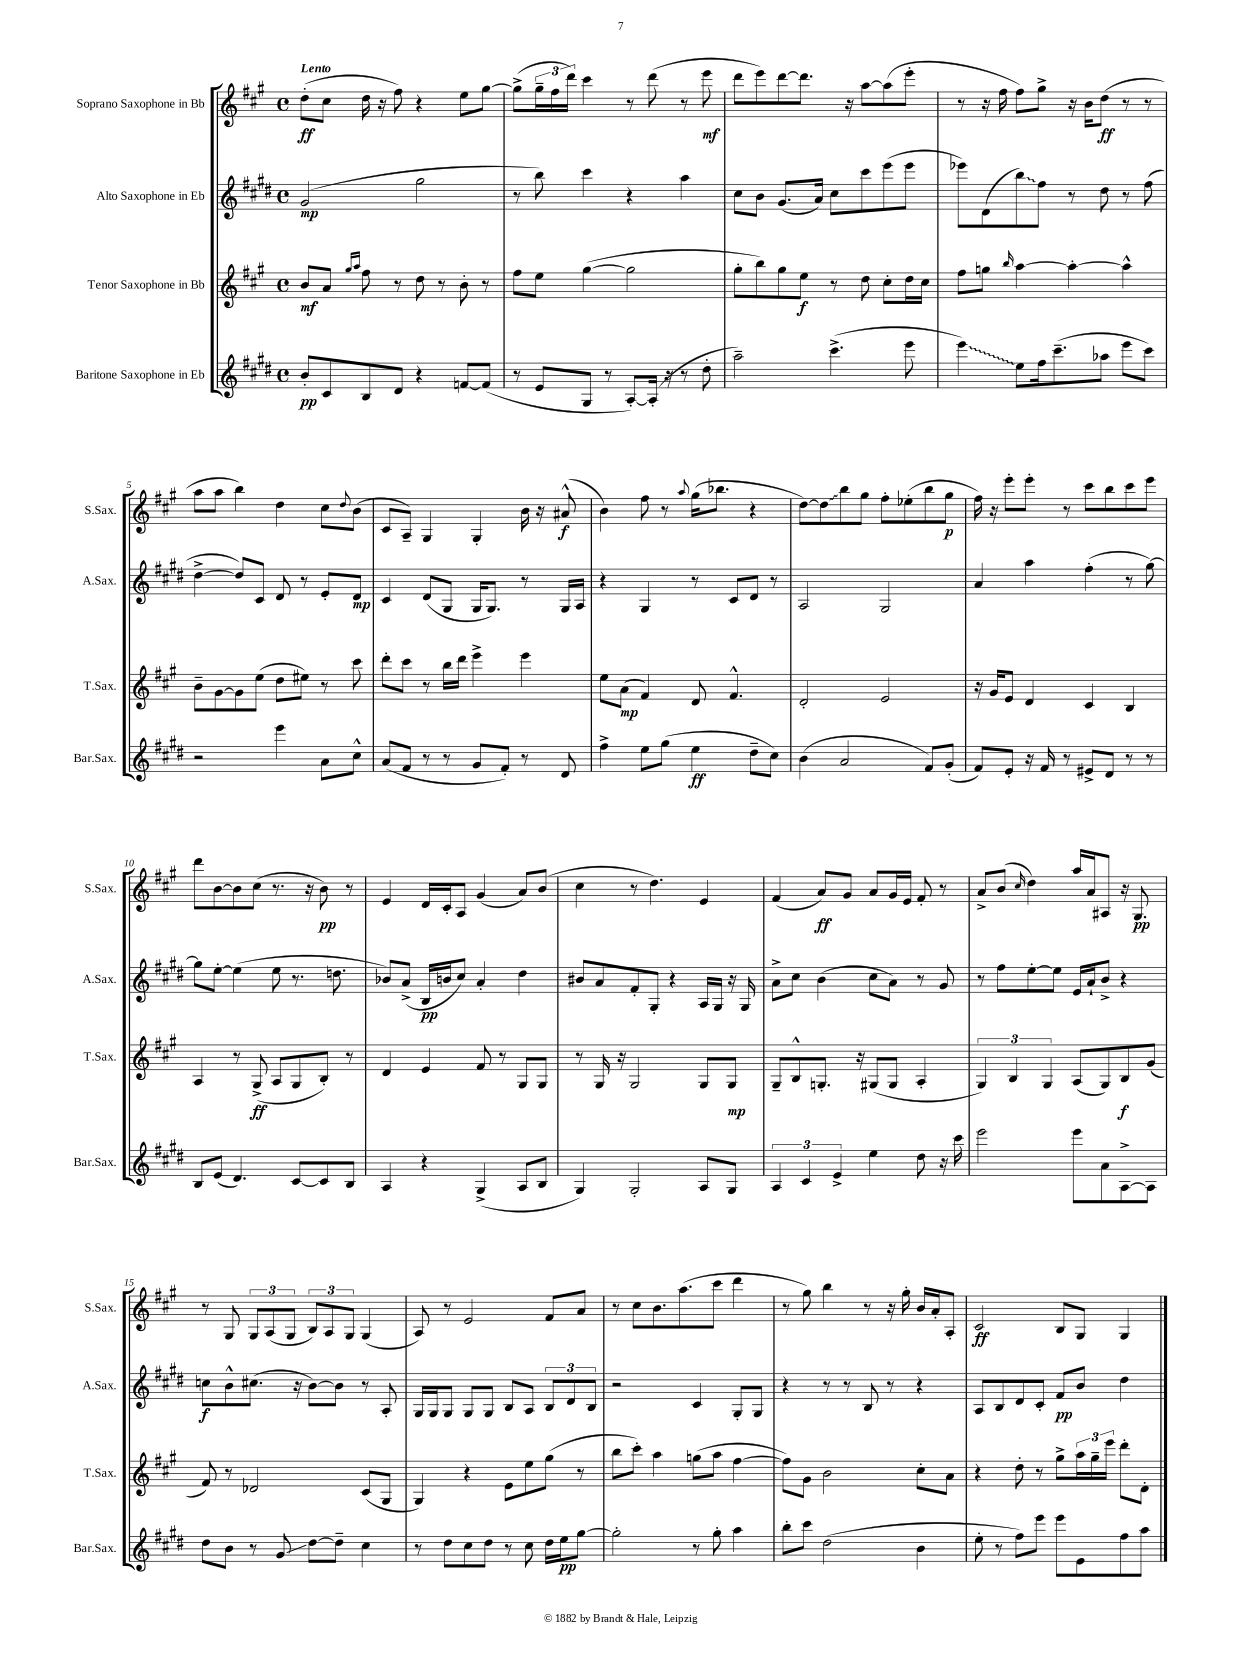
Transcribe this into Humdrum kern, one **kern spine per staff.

**kern	**kern	**kern	**kern
*staff4	*staff3	*staff2	*staff1
*clefG2	*clefG2	*clefG2	*clefG2
*k[f#c#g#d#]	*k[f#c#g#]	*k[f#c#g#d#]	*k[f#c#g#]
*M4/4	*M4/4	*M4/4	*M4/4
*met(c)	*met(c)	*met(c)	*met(c)
8b'	8b	(2g#	(8dd'
8c#	8a	.	8cc#
.	16qqgg#	.	.
.	16qqaa	.	.
8B	8ff#	.	16dd
.	.	.	16r
8d#	8r	.	8ff#)
4r	8dd	2gg#	4r
.	8r	.	.
[8f	8b'	.	8ee
(8f]	8r	.	[8gg#
=	=	=	=
8r	8ff#	8r	(8gg#^]
8e	8ee	8bb)	24gg#~
.	.	.	24ff#
.	.	.	24ddd)
8G#	([4gg#	4ccc#	4ccc#
8r	.	.	.
[8A')	2gg#]	4r	8r
(16A']	.	.	(8ddd
16r	.	.	.
8r	.	4aa	8r
8dd#'	.	.	8eee
=	=	=	=
2aa~)	8gg#'	8cc#	8ddd
.	8bb)	8b	8eee)
.	8gg#	(8.g#	[8ddd
.	8ee	.	8.ddd]
.	.	16a)	.
(4.ccc#^	8r	8cc#	.
.	.	.	16r
.	8dd	8ccc#	[8aa
.	8cc#'	(8eee	(8aa]
8eee	16dd	8eee	8eee'
.	16cc#	.	.
=	=	=	=
4eee)	8ff#	8eee-)	8r
.	8gg	(8d#	16r
.	.	.	16ff#
.	16qqbb	.	.
8ee	[4aa	8bb)	8ff#)
16ff#	.	8ff#	8gg#^
(8.ccc#~	.	.	.
.	4aa'_	8r	16r
.	.	.	16b
8aa-	.	8dd#	(8dd
8eee	4aa^^]	8r	8r
8ccc#)	.	(8ff#	8r
=	=	=	=
2r	8b~	[4dd#^	8aa
.	[8g#	.	8aa
.	8g#]	8dd#])	4bb)
.	(8ee	8c#	.
4eee	8dd	8d#	4dd
.	8ee#)	8r	.
8a	8r	8e'	8cc#
.	.	.	8qqdd
8cc#^^	8ccc#	8d#	(8b
=	=	=	=
(8a	8ddd'	4c#	8c#
8f#	8ccc#	.	8A~)
8r	8r	(8d#	4G#
8r	16bb	8G#	.
.	16ddd	.	.
8g#	4eee^	16G#	4G#'
.	.	8.G#)	.
8f#')	.	.	.
8r	4eee	8r	16b
.	.	.	16r
8d#	.	16G#	(8a#^^
.	.	16A	.
=	=	=	=
4ff#^	8ee	4r	4b)
.	(8a	.	.
8ee	4f#)	4G#	8ff#
(8gg#	.	.	8r
.	.	.	8qqaa
4ee	8d	8r	(16gg#
.	.	.	8.bb-
.	4.f#^^	8c#	.
8dd#~	.	8d#	4r
8cc#)	.	8r	.
=	=	=	=
(4b	2d'	2A	[8dd)
.	.	.	8dd]
2a	.	.	8bb
.	.	.	8gg#
.	2e	2G#	8ff#'
.	.	.	(8ee-'
8f#)	.	.	8bb
(8g#'	.	.	8gg#
=	=	=	=
8f#)	16r	4a	16ff#)
.	16g#	.	16r
8e'	8e	.	8eee'
16r	4d	4aa	8eee'
16f#	.	.	.
8r	.	.	8r
8e#^	4c#	(4ff#'	8ccc#
8d#	.	.	8bb
8r	4B	8r	8ccc#
8r	.	[8gg#)	8eee
=	=	=	=
8B	4A	8gg#]	8ddd
(8e	.	[8ee'	[8b
4.d#)	8r	(4ee]	8b]
.	(8G#^	.	(8cc#
.	8A	8ee	8.r
[8c#	8G#	8.r	.
.	.	.	16r
8c#]	8B')	.	8b)
.	.	8.dd	.
8B	8r	.	8r
=	=	=	=
4A	4d	8b-)	4e
.	.	(8a^	.
4r	4e	16B	16d
.	.	16b	16c#'
.	.	8cc#)	8A
(4G#^	8f#	4a'	(4g#
.	8r	.	.
8A	8G#	4dd#	8a)
8B	8G#	.	(8b
=	=	=	=
4G#)	8r	8b#	4cc#
.	16G#	8a	.
.	16r	.	.
2G#'	2G#	8f#'	8r
.	.	8G#'	4.dd)
.	.	4r	.
8A	8G#	16A	4e
.	.	16G#	.
8G#	8G#	16r	.
.	.	16G#	.
=	=	=	=
6A	8G#~	8a^	(4f#
.	8B^^	8cc#	.
6c#	.	.	.
.	8.G'	(4b	8a)
6e^	.	.	.
.	.	.	8g#
.	16r	.	.
4ee	(8G#	8cc#	8a
.	8G#	8a)	16g#
.	.	.	16e
8dd#	4A'	8r	8f#'
16r	.	8g#	8r
16ccc#	.	.	.
=	=	=	=
2eee	6G#)	8r	8a^
.	.	8ff#	(8b
.	6B	.	.
.	.	.	16qqcc#
.	.	[8ee'	4dd)
.	6G#	.	.
.	.	8ee]	.
8eee	(8A	16e	16aa
.	.	16a`	16a
8a	8G#)	8b^	8A#
[8A^	8B	4r	16r
.	.	.	8.G#
8A]	(8g#	.	.
=	=	=	=
8dd#	8f#)	8cc	8r
8b	8r	8b^^	8G#
8r	2d-	(8.cc#	12G#
.	.	.	(12A
8g#	.	.	.
.	.	.	12G#
.	.	16r	.
[8dd#	.	[8b)	12B)
.	.	.	12A
8dd#~]	.	8b]	.
.	.	.	12G#
4cc#	(8c#	8r	(4G#
.	8G#	8A'	.
=	=	=	=
8r	4G#)	16G#	8A)
.	.	16G#	.
8dd#	.	8G#	8r
8cc#	4r	8G#	2e
8dd#	.	8G#	.
8r	8e	8B	.
8cc#	8ee	8A	.
16dd#	(8gg#	12B	8f#
16ee	.	.	.
.	.	12d#	.
[8gg#	8r	.	8a
.	.	12B	.
=	=	=	=
2gg#']	8bb	2r	8r
.	8ccc#')	.	8cc#
.	4aa	.	8.b
.	.	.	(8.aa
8r	(8gg	4c#	.
8gg#'	8aa	.	8ccc#
4aa	[4ff#	8G#'	4ddd
.	.	8G#	.
=	=	=	=
8bb'	8ff#])	4r	8r
8ccc#	8g#	.	8gg#)
(2dd#	2b	8r	4bb
.	.	8r	.
.	.	8B	8r
.	.	8r	16r
.	.	.	16gg#'
4b	8cc#'	4r	16b
.	.	.	16a'
.	8a	.	8A'
=	=	=	=
8ee'	4r	8A	2c#
8r	.	8B	.
8ff#)	8dd'	8d#	.
8eee	8r	8c#'	.
8eee	8gg#^	8f#	8B
8e	24aa	8b	8G#
.	24gg#~	.	.
.	24eee	.	.
8ff#	8ddd'	4dd#	4G#
8aa	8d'	.	.
==	==	==	==
*-	*-	*-	*-
